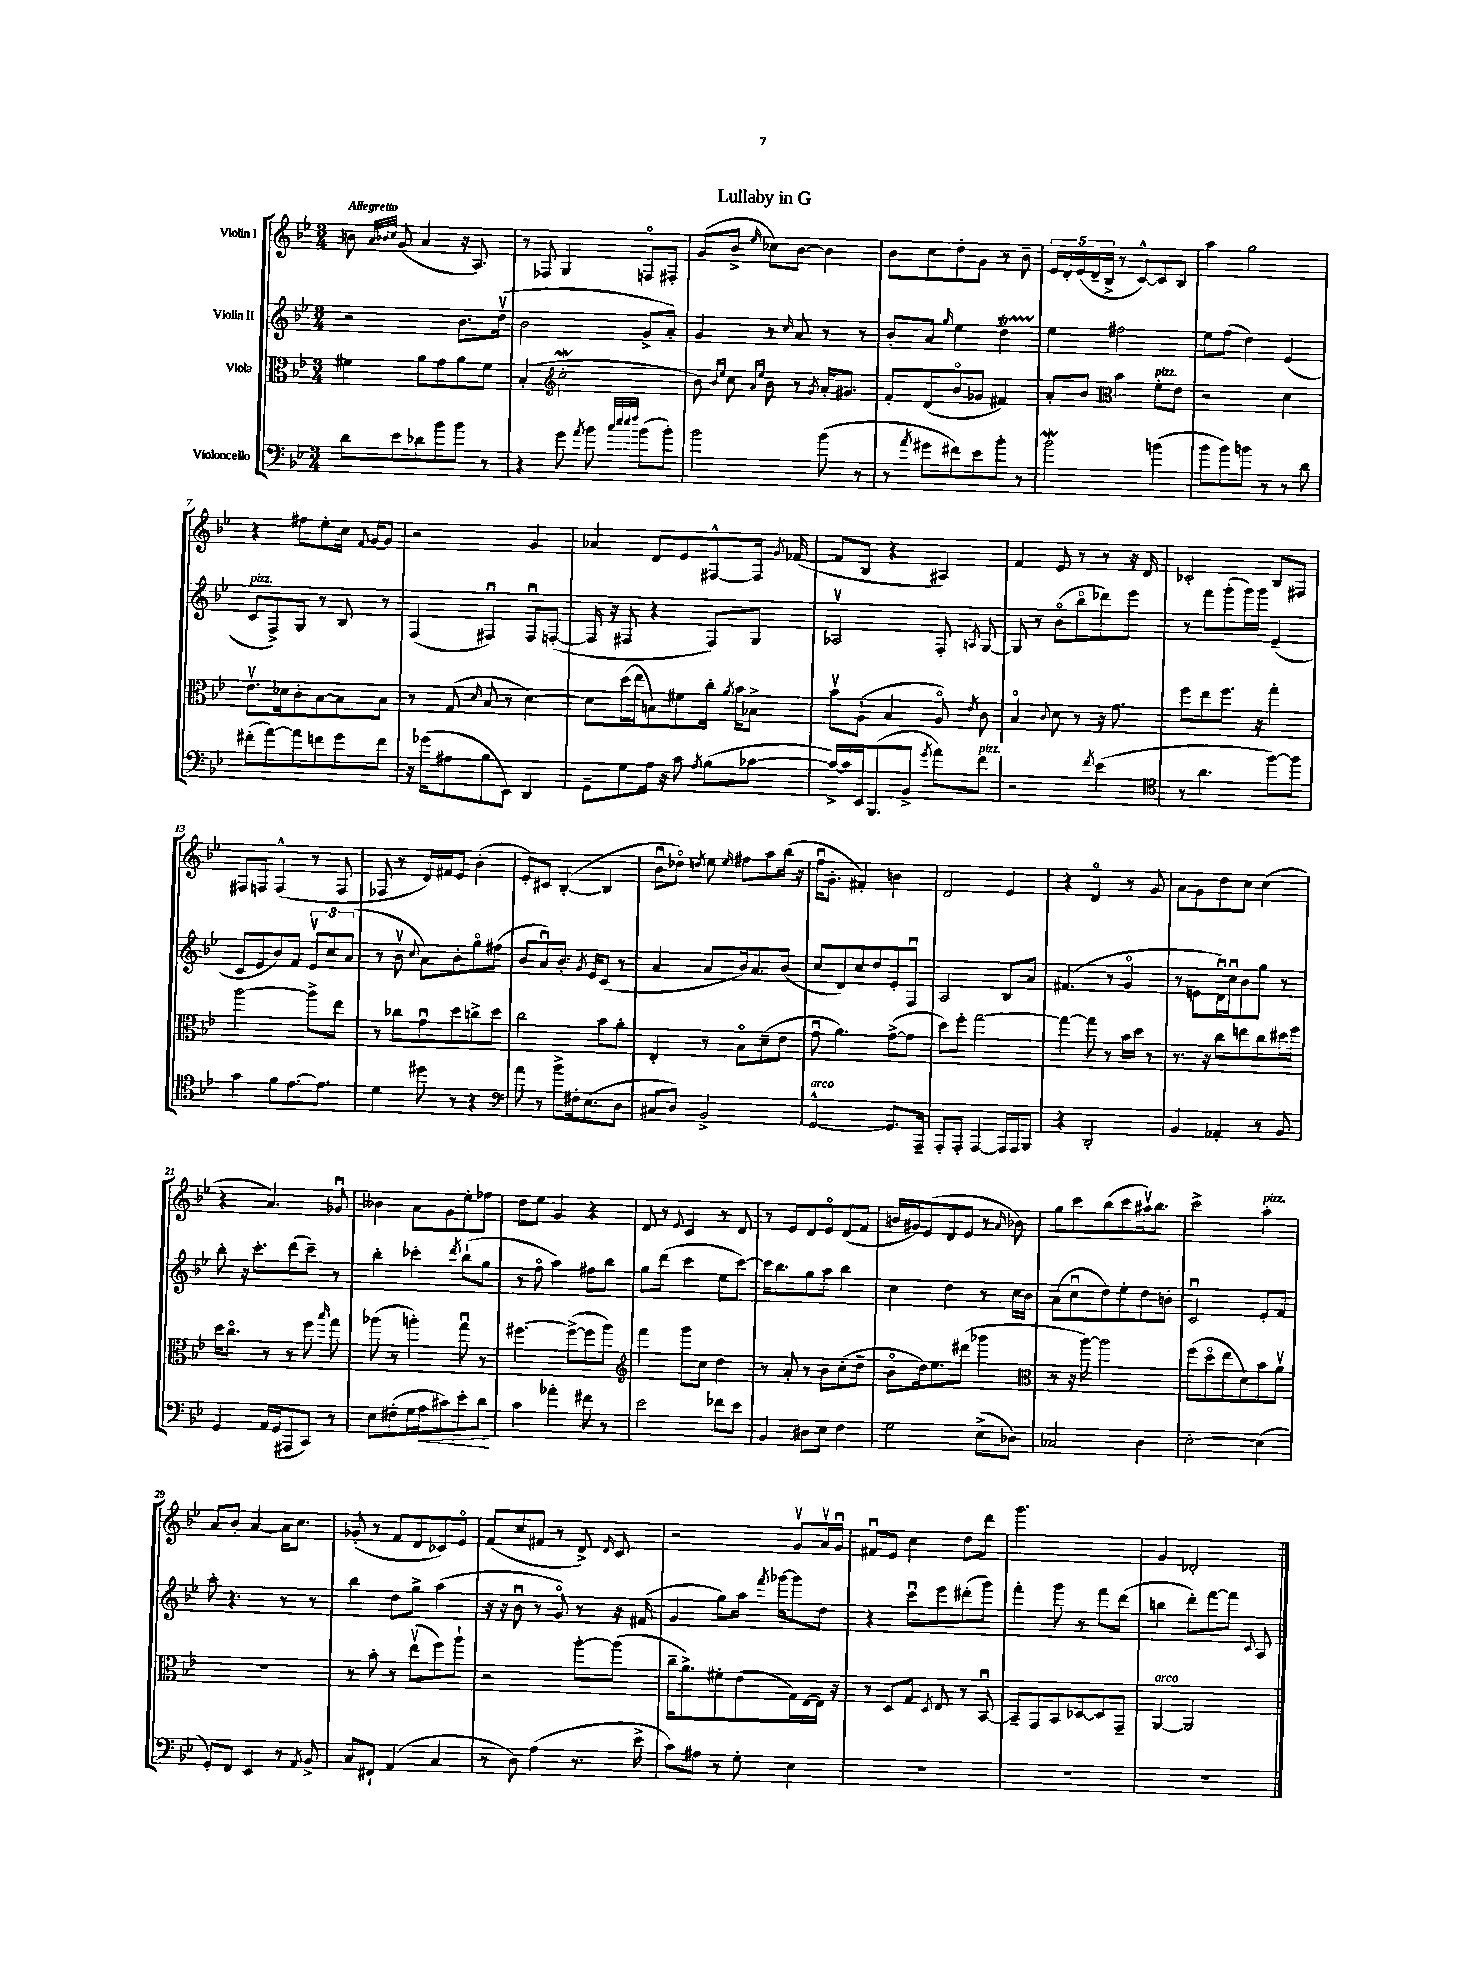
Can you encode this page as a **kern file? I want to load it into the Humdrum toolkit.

**kern	**kern	**kern	**kern
*staff4	*staff3	*staff2	*staff1
*clefF4	*clefC3	*clefG2	*clefG2
*k[b-e-]	*k[b-e-]	*k[b-e-]	*k[b-e-]
*M3/4	*M3/4	*M3/4	*M3/4
8d	4f#	2r	8b
.	.	.	32qqa
.	.	.	32qqb-
.	.	.	32qqcc
8e-	.	.	(8g
8d-	8a	.	4a
8b-	8g	.	.
8b-	8a	8.b-	16r
.	.	.	8.A)
8r	8f#	.	.
.	.	(16ddv	.
=	=	=	=
4r	(4B-'	2b-	8r
.	.	.	8F-
*	*clefG2	*	*
8g	2cc'	.	4G
8qa	.	.	.
8b-	.	.	.
32qqcc	.	.	.
32qqee-	.	.	.
32qqee-	.	.	.
32qqff	.	.	.
(8b-	.	8g^	8Fo
8b-')	.	8a')	8F#'
=	=	=	=
2b-	8b-)	4g	(8g
.	16qqb-	.	.
.	16qqee-	.	.
.	8cc	.	8b-^
.	16qqa	.	.
.	16qqee-	.	16qqee-
.	8b-	8r	8cc-)
.	.	16qqcc	.
.	8r	8a	[8b-
.	8qg	.	.
(8b-	16a'	8r	4b-]
.	8.g#	.	.
8r	.	8r	.
=	=	=	=
8r	8f'	8b-'	8b-
8qa	.	.	.
8g#	(8d	8a	8cc
.	.	16qqgg	.
8f#)	8b-o	4ee-	8dd'
8e-	8g-	.	8g
8b-'	4f#)	4dd	8r
8r	.	.	8b-~
=	=	=	=
2b-	8a'	4ee-	20e-
.	.	.	20d'
.	.	.	(20e-
.	8b-	.	.
.	.	.	20d~
.	.	.	20B-^
*	*clefC3	*	*
.	4b-	2ff#	8r
.	.	.	[8c^^)
(4b	8f'	.	8c]
.	8e-	.	8B-
=	=	=	=
8b-	2r	8ee-	4aa
8b-)	.	(8ff	.
8b	.	4dd)	2gg
8r	.	.	.
8r	4d	(4e-	.
8d	.	.	.
=	=	=	=
(8f#'	8.e-v	8c	4r
[8a)	.	8F^)	.
.	16d-	.	.
8a]	8c'	8G	8ff#
8f	[8B-	8r	8ee-'
8g	8B-]	8B-	16cc
.	.	.	8qqf
.	.	.	[16g
8f	8B-	8r	8g]
=	=	=	=
16r	8r	(4F	2r
(16g-	.	.	.
8A#	(8G	.	.
.	16qqd	.	.
8B-	8B-	4F#u)	.
8EE-)	8r	.	.
4DD	[4d)	8F#u	4g
.	.	([8F'	.
=	=	=	=
8GG~	8d]	16F]	4a-
.	.	16r	.
8G	(16dd	8F#	.
.	16ee-	.	.
16A	8B)	4r	8d
16r	.	.	.
8c	8f#	.	8e-
8qA	.	.	.
(8B-	16cc'	8F#)	[8F#^^
.	8qa	.	.
.	16b-	.	.
[8c-	8B-^	8G	16F#]
.	.	.	8qg
.	.	.	([16f-
=	=	=	=
16c-^_)	8b-v	2A-v	8f-]
16c-]	.	.	.
16EE-	(8A`	.	8B-
(8.BBB-	.	.	.
.	4B-	.	4r
8BB-^	.	.	.
8qg	.	.	.
8a)	8Ao)	8F'	4A#)
.	8qe-	8qA	.
8f	8c	[8G	.
=	=	=	=
2r	4B-o	8G]	4f
.	.	8r	.
.	8qqc	.	.
.	8d	(8b-o	8e-
.	8r	8bb-o	8r
8qf	.	.	.
(4e-	16r	8ddd-)	8r
.	8.g	.	.
.	.	8eee-	16r
.	.	.	16d
=	=	=	=
*clefC4	*	*	*
8r	8ff	8r	2c-'
4.a	8ee-	8fff	.
.	8.ff	(8ggg'	.
.	.	16ggg)	.
.	16r	16ggg	.
[8ff)	4gg'	(4e-~	8B-
8ff]	.	.	8F#
=	=	=	=
4g	[2aa	8c	8F#
.	.	8e-	8F
8f	.	8b-)	(4F^^
[8.e-	.	8f	.
.	8aa^]	12e-v	8r
8.e-]	.	.	.
.	.	12cc	.
.	8ee-	.	8F
.	.	(12a	.
=	=	=	=
4d	8r	8r	8F-
.	8cc-	8b-v	8r
.	.	8qqcc	.
8dd#	8gu	8a)	16d)
.	.	.	16f#
8r	8dd	8b-'	8e-
4r	8cc^	8ggo	(4b-'
.	8dd	(8ff#	.
=	=	=	=
*clefF4	*	*	*
8a	2cc	8b-	8e-')
8r	.	8au)	8c#
8b-^	.	8.b-'	([4B-'
16F#'	.	.	.
.	.	8qg	.
(8.E-	.	16e-	.
.	8b-	(8c	4B-]
8D	8a'	8r	.
=	=	=	=
8C#	4E-'	4a	8b-u
8D)	.	.	8dd-o)
.	.	.	8qdd
2BB-^	8r	8a	8ee-
.	.	.	16qqee-
.	8B-o	16b-)	8ff#
.	.	8.a	.
.	(8d~	.	8aa
.	8e-	(8b-	(16bb-
.	.	.	16r
=	=	=	=
[2GG^^	8gu	8cc	16ffu
.	.	.	8.g'
.	4.a)	8d)	.
.	.	8cc	4f#')
.	.	8dd	.
8.GG]	([8g^	8e-'	4b
.	8g]	8Fu	.
16AAA~	.	.	.
=	=	=	=
8AAA'	8dd)	2A	2d
8AAA'	8ff'	.	.
[4AAA	[2gg	.	.
16AAA]	.	8B-	4e-
16AAA	.	.	.
8BBB-	.	8a	.
=	=	=	=
4r	4gg_	(4.f#	4r
2DD'	8gg]	.	4do
.	8r	8r	.
.	16b-	4go	8r
.	16dd	.	.
.	8r	.	8g
=	=	=	=
4BB-	8.r	8r	8a
.	.	8e	8g
.	16r	.	.
4AA-'	8cc	16du)	8dd
.	.	16ccu	.
.	8ee	8b-	8cc
8r	8cc	8gg	(4cc
8BB-	16dd#	8r	.
.	16ff	.	.
=	=	=	=
4GG	16dd	8bb-'	4r
.	8.cco	.	.
.	.	16r	.
.	.	8.ccc'	.
16AA	8r	.	4.a)
(16GG	.	.	.
8AAA#	8r	(8ddd	.
8CC)	8ff	8ccc~)	.
.	16qqbb-	.	.
8r	8gg	8r	8g-u
=	=	=	=
8E-	(8aa-	4bb-'	4b--
(8F#'	8r	.	.
16G	4aa')	4ccc-'	8a
16A	.	.	.
8c#)	.	.	8g
.	.	8qddd	.
8e-'	8ggu	(8bb-`	8ee-'
8d	8r	8gg	8ff-
=	=	=	=
4c	[4.ff#	8r	8dd
.	.	8ffo	8ee-
4a-'	.	4aa)	4g
.	(8ff#^_	.	.
8f#	8ff#]	8ff#	4r
8r	8aa)	8bb-	.
=	=	=	=
*	*clefG2	*	*
2e-	4fff	8gg	8d
.	.	(8ddd	8r
.	.	.	8qqe-
.	8ggg	4ccc	4c
.	8cc	.	.
8f-	4dd	8ee-	8r
8e-	.	[8ccc)	8d
=	=	=	=
4BB-	8r	16ccc]	8r
.	.	8.bb-	.
.	8a'	.	8e-
8D#	8r	8gg	8d
8E-	8b-	8aa	8e-o
4F	(8cc'	4bb-	(8d
.	8dd~	.	8f
=	=	=	=
2G	8b-o	4cc	16b
.	.	.	16g#)
.	16dd)	.	(8e-
.	8.ee-	.	.
.	.	4dd	8d
.	(8ddd#	.	8e-
(8E-^	4ggg-	8r	8r
.	.	.	16qqa
8D-)	.	16cc	8b-)
.	.	16b-	.
=	=	=	=
*	*clefC3	*	*
2C-	8r	(8a	8gg
.	16r	8ccu	8ccc
.	[16aa)	.	.
.	2aa]	8dd)	(8bb-
.	.	8ee-'	8ccc
4D	.	8dd	16aa#v)
.	.	.	8.bb-
.	.	8b'	.
=	=	=	=
[2E-'	(8ff	2cu	2ccc^
.	8ddo	.	.
.	8ee-	.	.
.	8d)	.	.
(4E-]	8b-	8e-'	4aa'
.	8av	8f	.
=	=	=	=
8GG')	2.r	8aa'	8a
8FF	.	4.r	8b-'
4EE-	.	.	[4a
8r	.	8r	16a]
.	.	.	8.cc
8qAA	.	.	.
8BB-^	.	8r	.
=	=	=	=
8C	8r	4bb-	(8g-'
8FF#`	8b-'	.	8r
(4AA	8r	8dd	8f
.	(8ee-v	8gg^	8d
4C	8ff)	(4aa	8c-)
.	8aa`	.	8e-o
=	=	=	=
8r	2r	16r	(8f
.	.	16r	.
8D)	.	8b-u	8cc
(4A	.	8r	8f#
.	.	8go)	8r
8.r	[8aa'	8r	8d^)
.	.	.	16qqd
.	(8aa]	16r	8c
16e-^	.	(16f#	.
=	=	=	=
8c)	16cc~	4g	2r
.	8.a^)	.	.
8A#	.	.	.
8r	8f#'	8gg)	.
8G'	(8e-	16aa	.
.	.	8qfff	.
.	.	[16ggg-	.
4E-	16G)	8ggg-]	8gv
.	[16E-	.	.
.	16E-]	8dd	16av
.	16r	.	16gu
=	=	=	=
2.r	8r	4r	8f#u
.	8D	.	8e-
.	8G	8cccu	4cc
.	8qD	.	.
.	8E-	8eee-	.
.	8r	(8ddd#'	8dd
.	[8BB-u	8ggg)	8ddd
=	=	=	=
2.r	8BB-~]	4fff'	2.ggg
.	8GG	.	.
.	8BB-	8ggg	.
.	[8D-	8r	.
.	8D-]	8fff	.
.	8GG~	(8ddd	.
=	=	=	=
2.r	[4AA	4bb	4g
.	2AA]	8ddd')	2d-'
.	.	[8fff	.
.	.	8fff]	.
.	.	8qqc	.
.	.	8A	.
==	==	==	==
*-	*-	*-	*-
